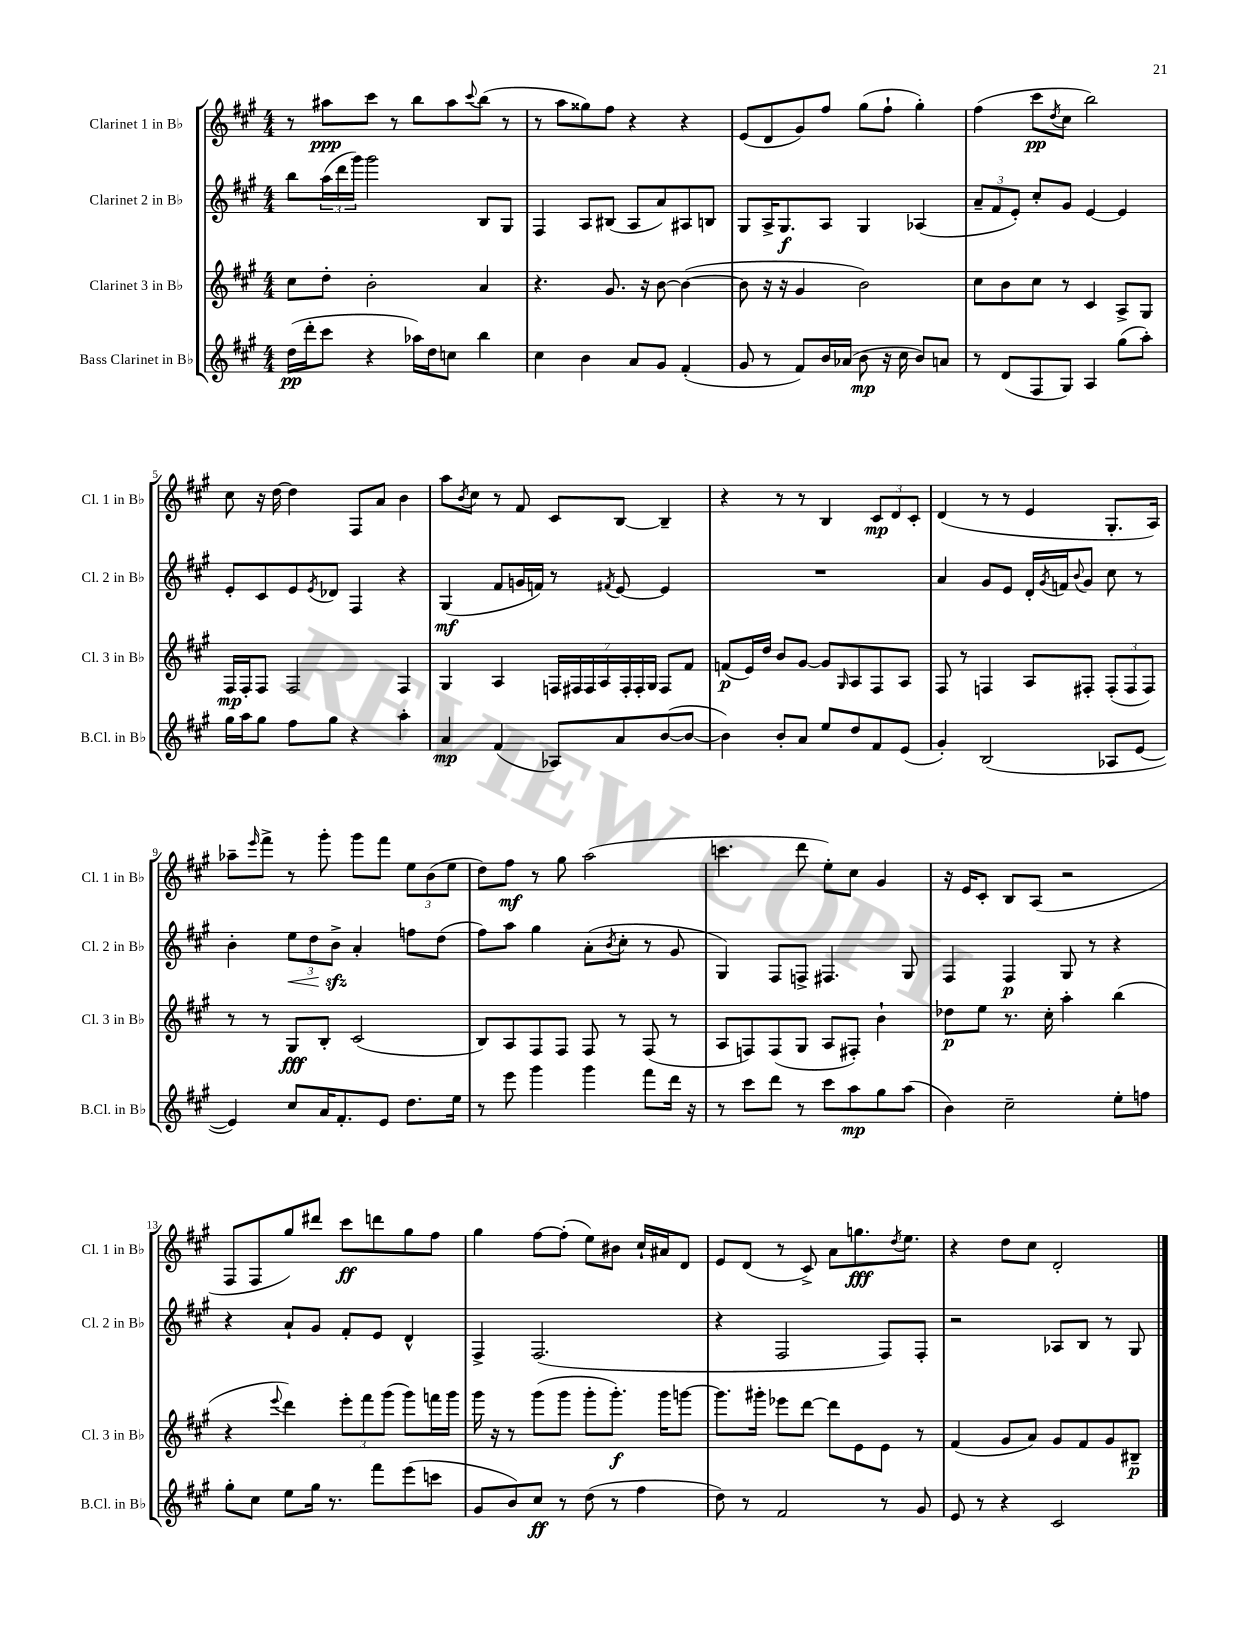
<<
\new StaffGroup <<
\new Staff = "s0" \with { instrumentName = "Clarinet 1 in Bb" shortInstrumentName = "Cl. 1 in Bb" } {
    \clef treble \key a \major \numericTimeSignature \time 4/4
    r8 ais''8\ppp cis'''8 r8 b''8 ais''8 \appoggiatura { cis'''8 } b''8( r8 |
    r8 a''8 gisis''8) fis''8 r4 r4 |
    e'8( d'8 gis'8) fis''8 gis''8( fis''8-! gis''4-.) |
    fis''4( cis'''8\pp \acciaccatura { d''8 } cis''8 b''2) |
    cis''8 r16 d''16~ d''4 fis8 a'8 b'4 |
    a''8 \acciaccatura { b'8 } cis''8 r8 fis'8 cis'8 b8~ b4-- |
    r4 r8 r8 b4 \tuplet 3/2 { cis'8\mp d'8 cis'8-. } |
    d'4( r8 r8 e'4 gis8.-. a16) |
    aes''8-- \grace { e'''16 } fis'''8-> r8 gis'''8-. gis'''8 fis'''8 \tuplet 3/2 { e''8 b'8( e''8 } |
    d''8) fis''8\mf r8 gis''8 a''2( |
    c'''4. d'''8 e''8-.) cis''8 gis'4 |
    r16 e'16 cis'8-. b8 a8( r2 |
    fis8 fis8 gis''8) dis'''8 cis'''8\ff d'''8 gis''8 fis''8 |
    gis''4 fis''8~ fis''8-.( e''8) bis'8 cis''16-! ais'16 d'8 |
    e'8 d'8( r8 cis'8->) a'8 g''8.\fff \acciaccatura { d''8 } e''8. |
    r4 d''8 cis''8 d'2-. \bar "|." |
}
\new Staff = "s1" \with { instrumentName = "Clarinet 2 in Bb" shortInstrumentName = "Cl. 2 in Bb" } {
    \clef treble \key a \major \numericTimeSignature \time 4/4
    b''8 \tuplet 3/2 { a''16( d'''16 gis'''16) } gis'''2 b8 gis8 |
    fis4 a8 bis8( a8 a'8) ais8 b8 |
    gis8 a16-> gis8.\f a8 gis4 aes4( |
    \tuplet 3/2 { a'8-- fis'8 e'8-.) } cis''8-. gis'8 e'4~ e'4 |
    e'8-. cis'8 e'8 \acciaccatura { e'8 } des'8 fis4 r4 |
    gis4\mf( fis'8 g'16 f'16) r8 \acciaccatura { fis'8 } e'8~ e'4 |
    R1 |
    a'4 gis'8 e'8 d'16-. \acciaccatura { gis'8 } f'16 \appoggiatura { b'8 } gis'8 cis''8 r8 |
    b'4-. \tuplet 3/2 { e''8\< d''8 b'8->\sfz\! } a'4-. f''8 d''8( |
    fis''8) a''8 gis''4 a'8-.( \acciaccatura { b'8 } cis''8-. r8 gis'8 |
    gis4) fis8 f8-> fis4. gis8 |
    fis4 fis4\p gis8 r8 r4 |
    r4 a'8-! gis'8 fis'8-. e'8 d'4-^ |
    fis4-> fis2.( |
    r4 fis2 fis8) fis8-. |
    r2 aes8 b8 r8 gis8 \bar "|." |
}
\new Staff = "s2" \with { instrumentName = "Clarinet 3 in Bb" shortInstrumentName = "Cl. 3 in Bb" } {
    \clef treble \key a \major \numericTimeSignature \time 4/4
    cis''8 d''8-. b'2-. a'4 |
    r4. gis'8. r16 b'8~ b'4~( |
    b'8 r16 r16 gis'4 b'2) |
    cis''8 b'8 cis''8 r8 cis'4 a8-> gis8 |
    fis16\mp fis16-. fis8 fis2 fis4 |
    gis4 a4 \tuplet 7/4 { f16 fis16 fis16 a16 fis16-. fis16-. gis16 } fis8 fis'8 |
    f'8\p( e'16) d''16 b'8 gis'8~ gis'8 \grace { gis16 } a8 fis8 a8 |
    fis8 r8 f4 a8 fis8-. \tuplet 3/2 { fis8-.( fis8 fis8) } |
    r8 r8 gis8\fff b8-. cis'2( |
    b8) a8 fis8 fis8 fis8 r8 fis8( r8 |
    a8 f8) f8( gis8 a8 fis8-.) b'4-! |
    des''8\p e''8 r8. cis''16-. a''4-. b''4( |
    r4 \appoggiatura { e'''8 } d'''4) \tuplet 3/2 { e'''8-. fis'''8 gis'''8( } gis'''8) f'''16 gis'''16 |
    gis'''16 r16 r8 gis'''8( gis'''8 gis'''8-. gis'''8.-.\f) gis'''16 g'''8~ |
    g'''8. gis'''16-. ees'''8 d'''8~ d'''8 e'8 e'8 r8 |
    fis'4( gis'8 a'8) gis'8 fis'8 gis'8 bis8--\p \bar "|." |
}
\new Staff = "s3" \with { instrumentName = "Bass Clarinet in Bb" shortInstrumentName = "B.Cl. in Bb" } {
    \clef treble \key a \major \numericTimeSignature \time 4/4
    d''16\pp( d'''16-. cis'''8 r4 aes''16) d''16 c''8 b''4 |
    cis''4 b'4 a'8 gis'8 fis'4-.( |
    gis'8 r8 fis'8) b'16 aes'16( b'8\mp r16 cis''16 b'8) a'8 |
    r8 d'8( fis8 gis8) a4 gis''8( a''8-.) |
    gis''16 a''16 gis''8 fis''8 gis''8 r4 a''4-. |
    a'4\mp fis'4( aes8) a'8 b'8~( b'8~ |
    b'4) b'8-. a'8 e''8 d''8 fis'8 e'8( |
    gis'4-.) b2( aes8 e'8~ |
    e'4) cis''8 a'16 fis'8.-. e'8 d''8. e''16 |
    r8 e'''8 gis'''4 gis'''4 fis'''8 d'''16 r16 |
    r8 cis'''8 d'''8 r8 cis'''8 a''8\mp gis''8 a''8( |
    b'4) cis''2-- e''8-. f''8 |
    gis''8-. cis''8 e''8 gis''16 r8. fis'''8 e'''8( c'''8 |
    gis'8 b'8) cis''8\ff r8 d''8( r8 fis''4 |
    d''8) r8 fis'2 r8 gis'8 |
    e'8 r8 r4 cis'2 \bar "|." |
}
>>
>>
